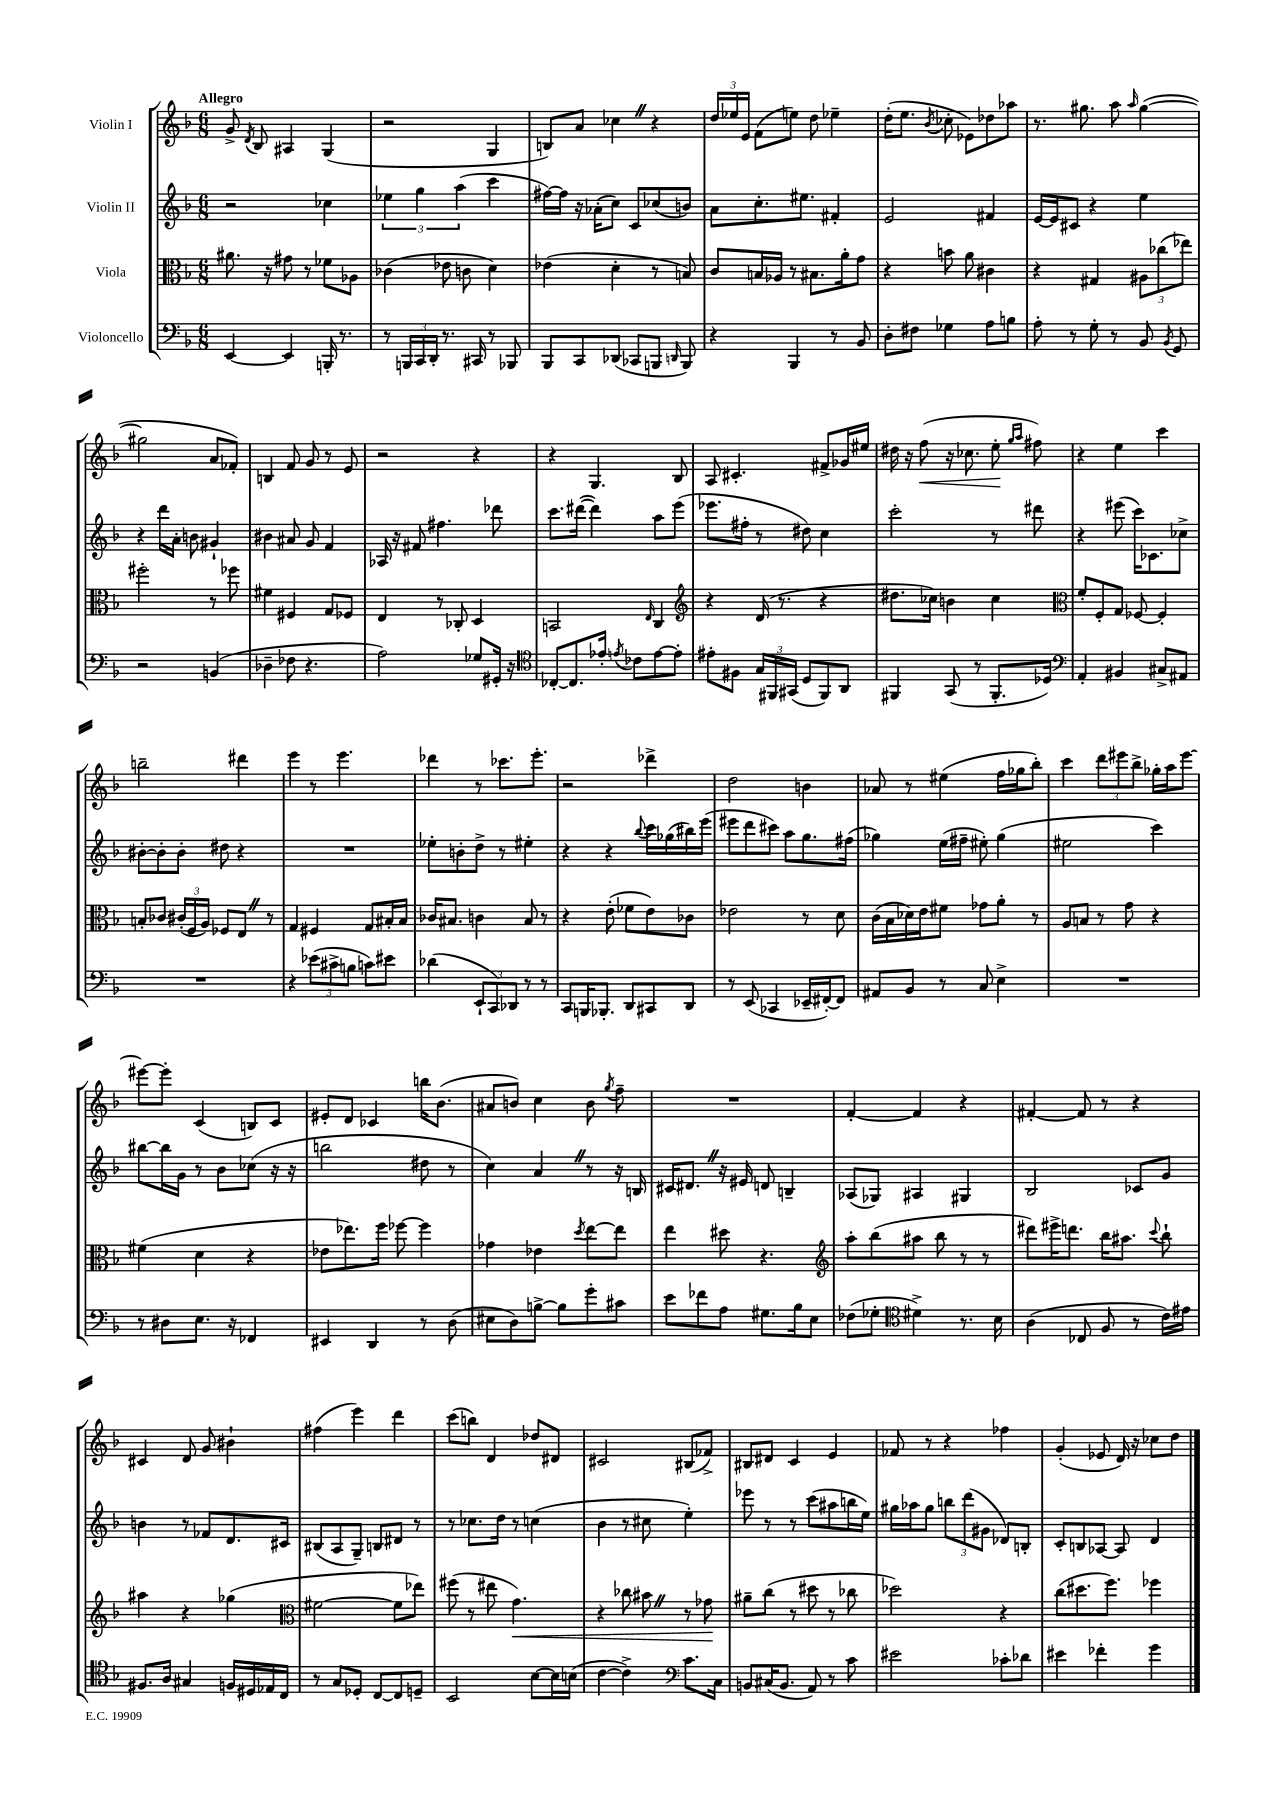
<<
\new StaffGroup <<
\new Staff = "s0" \with { instrumentName = "Violin I" } {
    \clef treble \key f \major \numericTimeSignature \time 6/8 \tempo "Allegro"
    \autoBeamOff g'8-> \acciaccatura { d'8 } bes8 ais4 g4( |
    r2 g4 |
    b8[) a'8] ces''4 \once \override BreathingSign.text = \markup { \musicglyph "scripts.caesura.straight" } \breathe r4 |
    \tuplet 3/2 { d''16[ ees''16 e'16] } f'8[( e''8]) d''8 ees''4-- |
    d''16[-.( e''8.] \acciaccatura { bes'8 } ces''8-. ees'8[) des''8 aes''8] |
    r8. gis''8. a''8 \grace { a''16 } gis''4~( |
    gis''2 a'8[ fes'8]-.) |
    b4 f'8 g'8 r8 e'8 |
    r2 r4 |
    r4 g4. bes8 |
    a8 cis'4.-. fis'8[-> ges'16 eis''16] |
    dis''16 r16 f''8\<( r16 ces''8. e''8-.\! \grace { g''16[ a''16] } fis''8) |
    r4 e''4 c'''4 |
    b''2-- dis'''4 |
    e'''4 r8 e'''4. |
    des'''4 r8 ces'''8.[ e'''8.]-. |
    r2 des'''4-> |
    d''2 b'4 |
    aes'8 r8 eis''4( f''16[ ges''16 bes''8]-.) |
    c'''4 \tuplet 3/2 { d'''8[ eis'''8 bes''8]-> } ges''16[-. a''16 eis'''8]~ |
    eis'''8[~ eis'''8]-. c'4( b8[) c'8] |
    eis'8[-. d'8] ces'4 b''16[ bes'8.]( |
    ais'8[ b'8]) c''4 b'8 \acciaccatura { g''8 } f''8-- |
    R2. |
    f'4~-. f'4 r4 |
    fis'4~-. fis'8 r8 r4 |
    cis'4 d'8 g'8 bis'4-! |
    fis''4( e'''4) d'''4 |
    c'''8[( b''8]) d'4 des''8[ dis'8] |
    cis'2 bis8[( fes'8]->) |
    bis8[ dis'8] c'4 e'4 |
    fes'8 r8 r4 fes''4 |
    g'4-.( ees'8 d'16) r16 ces''8[ d''8] \bar "|." |
}
\new Staff = "s1" \with { instrumentName = "Violin II" } {
    \clef treble \key f \major \numericTimeSignature \time 6/8
    \autoBeamOff r2 ces''4 |
    \tuplet 3/2 { ees''4 g''4 a''4( } c'''4 |
    fis''16[~) fis''16] r16 aes'16[-.( c''8]) c'8[ ces''8( b'8]) |
    a'8[ c''8.-. eis''8.] fis'4-. |
    e'2 fis'4 |
    e'16[~ e'16 cis'8] r4 e''4 |
    r4 d'''16[ a'16]-. b'8 gis'4-! |
    bis'4 ais'8 g'8 f'4 |
    aes16 r16 fis'8 fis''4. des'''8 |
    c'''8.[ dis'''16]~( dis'''4) a''8[ e'''8]( |
    ees'''8.[ fis''16]-. r8 dis''8) c''4 |
    c'''2-. r8 dis'''8 |
    r4 eis'''8( c'''16[) ces'8. ces''8]-> |
    bis'8[~-. bis'8-. bis'8]-. dis''8 r4 |
    R2. |
    ees''8[-. b'8-. d''8]-> r8 eis''4-. |
    r4 r4 \appoggiatura { bes''8 } c'''16[ ges''16( bis''16) e'''16]( |
    eis'''8[ d'''8 cis'''8]) a''8[ g''8. fis''16]( |
    ges''4) e''16[( fis''16]-- eis''8-.) ges''4( |
    eis''2 c'''4) |
    bis''8[~ bis''16 g'16] r8 bes'8[ ces''8]( r16 r16 |
    b''2 dis''8 r8 |
    c''4) a'4 \once \override BreathingSign.text = \markup { \musicglyph "scripts.caesura.straight" } \breathe r8 r16 b16 |
    cis'16[ dis'8.] \once \override BreathingSign.text = \markup { \musicglyph "scripts.caesura.straight" } \breathe r16 eis'16 d'8 b4-- |
    aes8[( ges8]) ais4 gis4 |
    bes2 ces'8[ g'8] |
    b'4 r8 fes'8[ d'8. cis'16] |
    bis8[( a8 g8]--) b8[ dis'8] r8 |
    r8 ces''8.[ d''16] r8 c''4( |
    bes'4 r8 cis''8 e''4-.) |
    ees'''8 r8 r8 c'''8[( ais''8 b''16 e''16]) |
    gis''16[ aes''16 gis''8] \tuplet 3/2 { b''8[ d'''8( gis'8] } des'8[) b8]-. |
    c'8[-. b8 aes8]~ aes8 d'4 \bar "|." |
}
\new Staff = "s2" \with { instrumentName = "Viola" } {
    \clef alto \key f \major \numericTimeSignature \time 6/8
    \autoBeamOff ais'8. r16 gis'8 r8 fes'8[ aes8] |
    ces'4( ees'8 c'8 d'4) |
    ees'4( d'4-. r8 b8) |
    c'8[ b16 aes16] r8 bis8.[ a'16-. g'8] |
    r4 b'8 a'8 cis'4 |
    r4 gis4 \tuplet 3/2 { ais8[ ces''8( ees''8]) } |
    fis''2-. r8 fes''8 |
    fis'4 fis4 g8[ fes8] |
    e4 r8 ces8-. d4 |
    b,2 \grace { e16 } c4 |
    \clef treble r4 d'16( r8. r4 |
    dis''8.[ ces''16]) b'4 ces''4 |
    \clef alto f'8[-. f8-. g8] fes8~ fes4-. |
    b8[-. ces'8] \tuplet 3/2 { cis'16[-.( f16 a16]) } fes8[ e8] \once \override BreathingSign.text = \markup { \musicglyph "scripts.caesura.straight" } \breathe r8 |
    g4 fis4 g8[ bis16-. bis16] |
    ces'16[ bis8.] c'4 bis8 r8 |
    r4 e'8-.( fes'8[ e'8) ces'8] |
    ees'2 r8 d'8 |
    c'16[( bes16 des'16) e'16 fis'8] ges'8[ a'8]-. r8 |
    a8[ b8] r8 g'8 r4 |
    fis'4( d'4 r4 |
    ees'8[ ees''8.) f''16] fes''8~ fes''4 |
    ges'4 ees'4 \acciaccatura { d''8 } e''8[~ e''8] |
    e''4 dis''8 r4. |
    \clef treble a''8[-. bes''8( ais''8] bes''8 r8 r8 |
    dis'''8[) eis'''16-> d'''8.] bes''16[ ais''8.] \appoggiatura { c'''8 } bes''8-! |
    ais''4 r4 ges''4( |
    \clef alto fis'2~ fis'8[ ees''8]) |
    fis''8( r8 eis''8 g'4.\<) |
    r4 ces''8 bis'8 \once \override BreathingSign.text = \markup { \musicglyph "scripts.caesura.straight" } \breathe r8 ges'8\! |
    ais'8[-- c''8]( r8 dis''8 r8 ces''8 |
    des''2) r4 |
    c''8[( dis''8. f''8.]) fes''4 \bar "|." |
}
\new Staff = "s3" \with { instrumentName = "Violoncello" } {
    \clef bass \key f \major \numericTimeSignature \time 6/8
    \autoBeamOff e,4~ e,4 b,,16-. r8. |
    r8 \tuplet 3/2 { b,,16[ c,16 d,16]-. } r8. cis,16 r8 bes,,8 |
    bes,,8[ c,8 des,8]( ces,8[ b,,8] \grace { d,16 } b,,8) |
    r4 bes,,4 r8 bes,8 |
    d8[-. fis8] ges4 a8[ b8] |
    a8-. r8 g8-. r8 bes,8 \acciaccatura { bes,8 } g,8 |
    r2 b,4( |
    des4-- fes8 r4. |
    a2) ges8[ gis,16]-. r16 |
    \clef tenor ces8[~-. ces8. ees'16]-. \acciaccatura { e'8 } ces'8[ e'8~ e'8]-. |
    eis'8[-. fis8] \tuplet 3/2 { g16[ fis,16 gis,16]( } d8[ fis,8) a,8] |
    fis,4 g,8( r8 fis,8.[-. des16]) |
    \clef bass a,4-. bis,4 cis8[-> ais,8] |
    R2. |
    r4 \tuplet 3/2 { ees'8[( cis'8-> b8] } c'8[) eis'8] |
    des'4( \tuplet 3/2 { e,8[-! c,8) des,8] } r8 r8 |
    c,8[ b,,16 bes,,8.]-. d,8[ cis,8 d,8] |
    r8 e,8( ces,4 ees,16[-- fis,16~-.) fis,8] |
    ais,8[ bes,8] r8 c8 e4-> |
    R2. |
    r8 dis8[ e8.] r16 fes,4 |
    eis,4 d,4 r8 d8( |
    eis8[ d8) b8]~-> b8[ g'8-. cis'8] |
    e'8[ fes'8 a8] gis8.[ bes16 e8] |
    fes8[( ges8]-. \clef tenor dis'4->) r8. bes16 |
    a4( ces8 f8 r8 c'16[) eis'16] |
    fis8.[ a16] gis4 f16[ dis16 ees16 c16] |
    r8 g8[ des8]-. c8[~ c8 d8]-- |
    bes,2 bes8[~ bes16 b16]( |
    c'4~ c'4->) \clef bass c'8.[ c16] |
    b,8[ cis16( b,8.] a,8) r8 c'8 |
    eis'2 ces'8[-. des'8] |
    eis'4 fes'4-. g'4 \bar "|." |
}
>>
>>
\layout { \context { \Score \remove "Bar_number_engraver" } }
